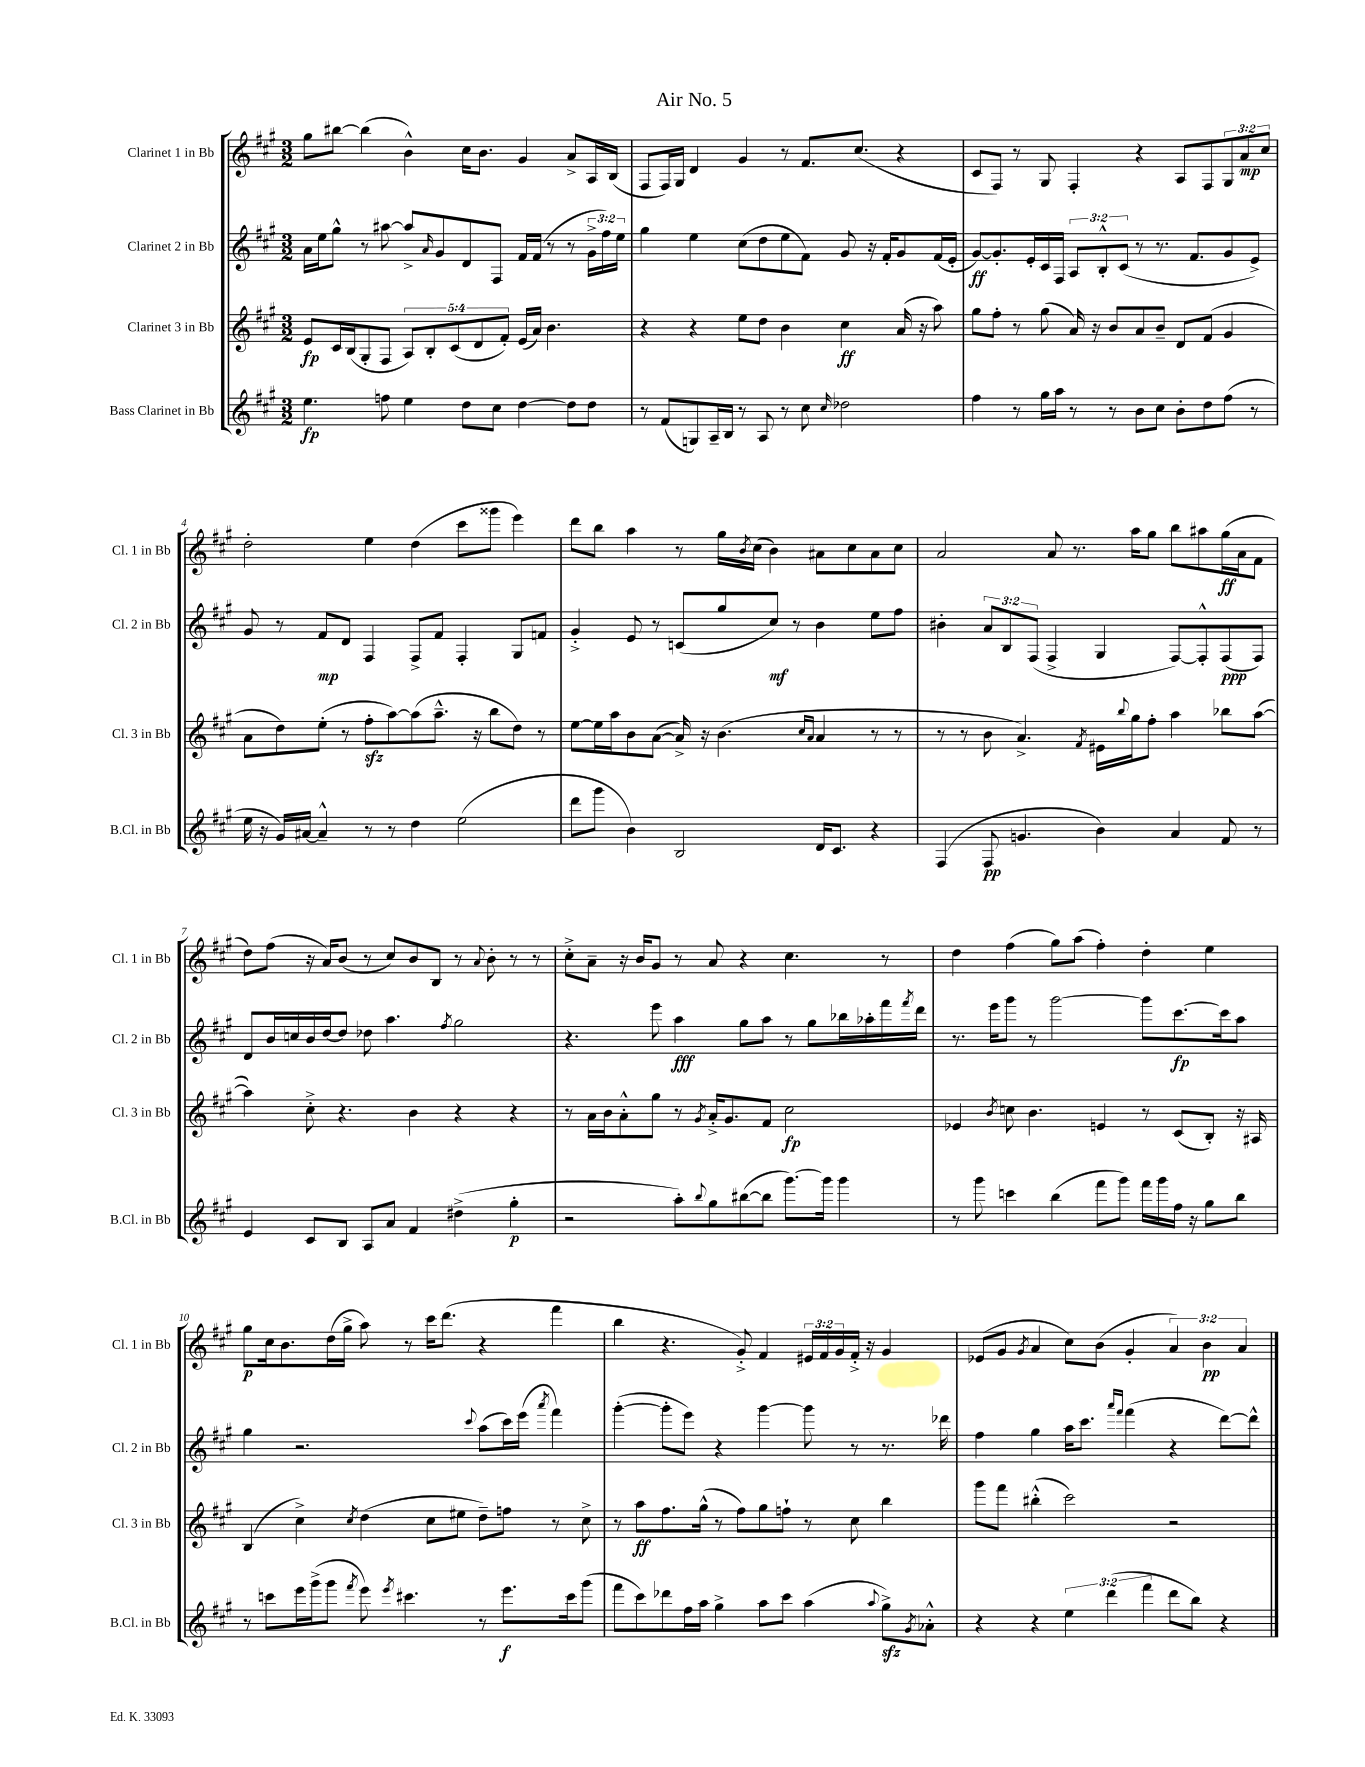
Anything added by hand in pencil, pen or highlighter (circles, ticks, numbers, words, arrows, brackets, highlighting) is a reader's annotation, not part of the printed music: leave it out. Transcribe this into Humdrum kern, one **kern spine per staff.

**kern	**kern	**kern	**kern
*staff4	*staff3	*staff2	*staff1
*clefG2	*clefG2	*clefG2	*clefG2
*k[f#c#g#]	*k[f#c#g#]	*k[f#c#g#]	*k[f#c#g#]
*M3/2	*M3/2	*M3/2	*M3/2
4.ee	8e	16a	8gg#
.	.	16ee	.
.	16c#	8gg#^^	[8bb#
.	(16B	.	.
.	8G#'	8r	(4bb#]
8ff	8F#	[8aa#	.
4ee	10A)	8aa#^]	4b^^)
.	10B'	.	.
.	.	16qqa	.
.	.	8g#	.
.	(10c#	.	.
8dd	.	8d	16cc#
.	10d	.	.
.	.	.	8.b
8cc#	.	8F#	.
.	10f#')	.	.
[4dd	(16e	16f#	4g#
.	16a)	(16f#	.
.	4.b	8r	.
8dd]	.	8r	8a^
8dd	.	24g#^	16A
.	.	24ff#)	.
.	.	.	(16B
.	.	24ee	.
=	=	=	=
8r	4r	4gg#	8F#
(8f#	.	.	16F#)
.	.	.	16G#
8G)	4r	4ee	4d
16A~	.	.	.
16B	.	.	.
8r	8ee	(8cc#	4g#
8A	8dd	8dd	.
8r	4b	8ee	8r
8cc#	.	8f#)	8.f#
16qqcc#	.	.	.
2dd-	4cc#	8g#	.
.	.	.	(8.cc#
.	.	16r	.
.	.	16f#'	.
.	(16a	8g#	4r
.	16r	.	.
.	8aa)	(16f#	.
.	.	16e'	.
=	=	=	=
4ff#	8gg#	[8g#)	8c#
.	8ff#'	8.g#']	8F#)
8r	8r	.	8r
.	.	16e'	.
16gg#	(8gg#	16c#	8G#
16aa	.	16F#	.
8r	16a)	12A	4F#'
.	16r	.	.
.	.	12B'^^	.
8r	8b	.	.
.	.	(12c#	.
8b	8a	8r	4r
8cc#	8b~	8.r	.
8b'	8d	.	8A
.	.	8.f#	.
8dd	(8f#	.	8F#
(8ff#	4g#	8g#	12G#
.	.	.	12a
8r	.	8e^)	.
.	.	.	12cc#
=	=	=	=
16ee	8a	8g#	2dd'
16r	.	.	.
16g#)	8dd)	8r	.
[16a#	.	.	.
4a#~^^]	(8ee'	8f#	.
.	8r	8d	.
8r	8ff#'	4F#	4ee
8r	[8aa)	.	.
4dd	(8aa]	8F#^	(4dd
.	8.aa~^^	8f#	.
(2ee	.	4F#'	8ccc#
.	16r	.	.
.	8bb	.	8ggg##
.	8dd)	8G#	4eee)
.	8r	8f	.
=	=	=	=
8ddd	[8ee	4g#'^	8ddd
8ggg#	16ee]	.	8bb
.	16aa	.	.
4b)	8b	8e	4aa
.	([8a	8r	.
2B	16a^])	(8c	8r
.	16r	.	.
.	(4.b	8gg#	16gg#
.	.	.	8qb
.	.	.	(16cc#
.	.	8cc#)	4b)
.	.	8r	.
.	16qqcc#	.	.
.	16qqa	.	.
16d	4a	4b	8a#
8.c#	.	.	.
.	.	.	8cc#
4r	8r	8ee	8a#
.	8r	8ff#	8cc#
=	=	=	=
(4F#	8r	4b#'	2a
.	8r	.	.
8F#	8b	12a	.
.	.	12B	.
4.g	4.a^)	.	.
.	.	(12F#	.
.	.	4F#^	8a
.	.	.	8.r
.	8qf#	.	.
4b)	16e#	4G#	.
.	8qqbb	.	.
.	16gg#	.	16aa
.	8ff#'	.	8gg#
4a	4aa	[8F#)	8bb
.	.	8F#'^^]	8aa#
8f#	8bb-	(8F#	(16gg#
.	.	.	16a
8r	([8aa	8F#)	8f#
=	=	=	=
4e	4aa])	8d	8dd)
.	.	16b	(8ff#
.	.	16cc	.
8c#	8cc#'^	16b	16r
.	.	[16dd	16a)
8B	4.r	8dd]	(8b
8A	.	8dd-	8r
8a	.	4.aa	8cc#)
4f#	4b	.	8b
.	.	.	8B
.	.	8qff#	.
(4dd#^	4r	2gg#	8r
.	.	.	8qqa
.	.	.	8b'
4gg#'	4r	.	8r
.	.	.	8r
=	=	=	=
2r	8r	4.r	8cc#'^
.	16a	.	8a~
.	16b	.	.
.	8a'^^	.	16r
.	.	.	16b
.	8gg#	8eee	8g#
8aa')	8r	4aa	8r
8qqbb	8qg#	.	.
8gg#	16a'^	.	8a
.	8.g#	.	.
([8bb#	.	8gg#	4r
8bb#]	8f#	8aa	.
[8.ggg#)	2cc#	8r	4.cc#
.	.	8gg#	.
16ggg#]	.	.	.
4ggg#	.	16bb-	.
.	.	16aa-'	.
.	.	16fff#	8r
.	.	8qfff#	.
.	.	16ddd	.
=	=	=	=
8r	4e-	8.r	4dd
8ggg#	.	.	.
.	.	16eee	.
.	8qb	.	.
4ccc	8cc	8ggg#	(4ff#
.	4.b	8r	.
(4bb	.	[2ggg#	8gg#)
.	.	.	(8aa
8fff#	4e	.	4ff#')
8ggg#)	.	.	.
16fff#	8r	8ggg#]	4dd'
16ggg#	.	.	.
16ff#	(8c#	[8.ccc#	.
16r	.	.	.
8gg#	8B')	.	4ee
.	.	16ccc#]	.
8bb	16r	8aa	.
.	16A#	.	.
=	=	=	=
8r	(4B	4gg#	8gg#
8ccc	.	.	16cc#
.	.	.	8.b
16eee	4cc#^)	2.r	.
(16ggg#^	.	.	.
8ggg#	.	.	(16dd
.	.	.	16gg#^
8qfff#	8qcc#	.	.
8eee)	(4dd	.	8aa)
8qeee	.	.	.
4.ccc#	.	.	8r
.	8cc#	.	16ccc#
.	.	.	(8.ddd
.	8ee#	.	.
.	.	8qqccc#	.
8r	8dd~)	(8aa	4r
8.eee	8ff	16ccc#)	.
.	.	(16eee	.
.	.	8qaaa	.
.	8r	4fff#)	4fff#
16ccc#	.	.	.
(8ggg#	8cc#^	.	.
=	=	=	=
8fff#	8r	([4ggg#'	4bb
8ccc#)	8aa	.	.
8ddd-	8.ff#	8ggg#']	4.r
16ff#	.	8eee)	.
16aa	(16gg#^^	.	.
4gg#^	8r	4r	.
.	8ff#)	.	8g#'^)
8aa	8gg#	[4ggg#	4f#
8ccc#	8ff`	.	.
(4aa	8r	8ggg#]	24e#
.	.	.	24f#
.	.	.	24g#
.	8cc#	8r	16f#'^
.	.	.	16r
8qqaa	.	.	.
8gg#^)	4bb	8.r	4g#
8qg#	.	.	.
8a-'^^	.	.	.
.	.	16ddd-	.
=	=	=	=
4r	8ggg#	4ff#	(8e-
.	8fff#	.	8g#
.	.	.	8qg#
4r	(4bb#'^^	4gg#	4a
6ee	2ccc#)	16aa	8cc#)
.	.	8.ccc#	.
.	.	.	(8b
(6ddd	.	.	.
.	.	16qqaaa	.
.	.	16qqfff#	.
.	.	(4fff#	4g#'
6fff#	.	.	.
8ddd	2r	4r	6a)
8bb)	.	.	.
.	.	.	6b
4r	.	[8ddd)	.
.	.	.	6a
.	.	8ddd^^]	.
==	==	==	==
*-	*-	*-	*-
